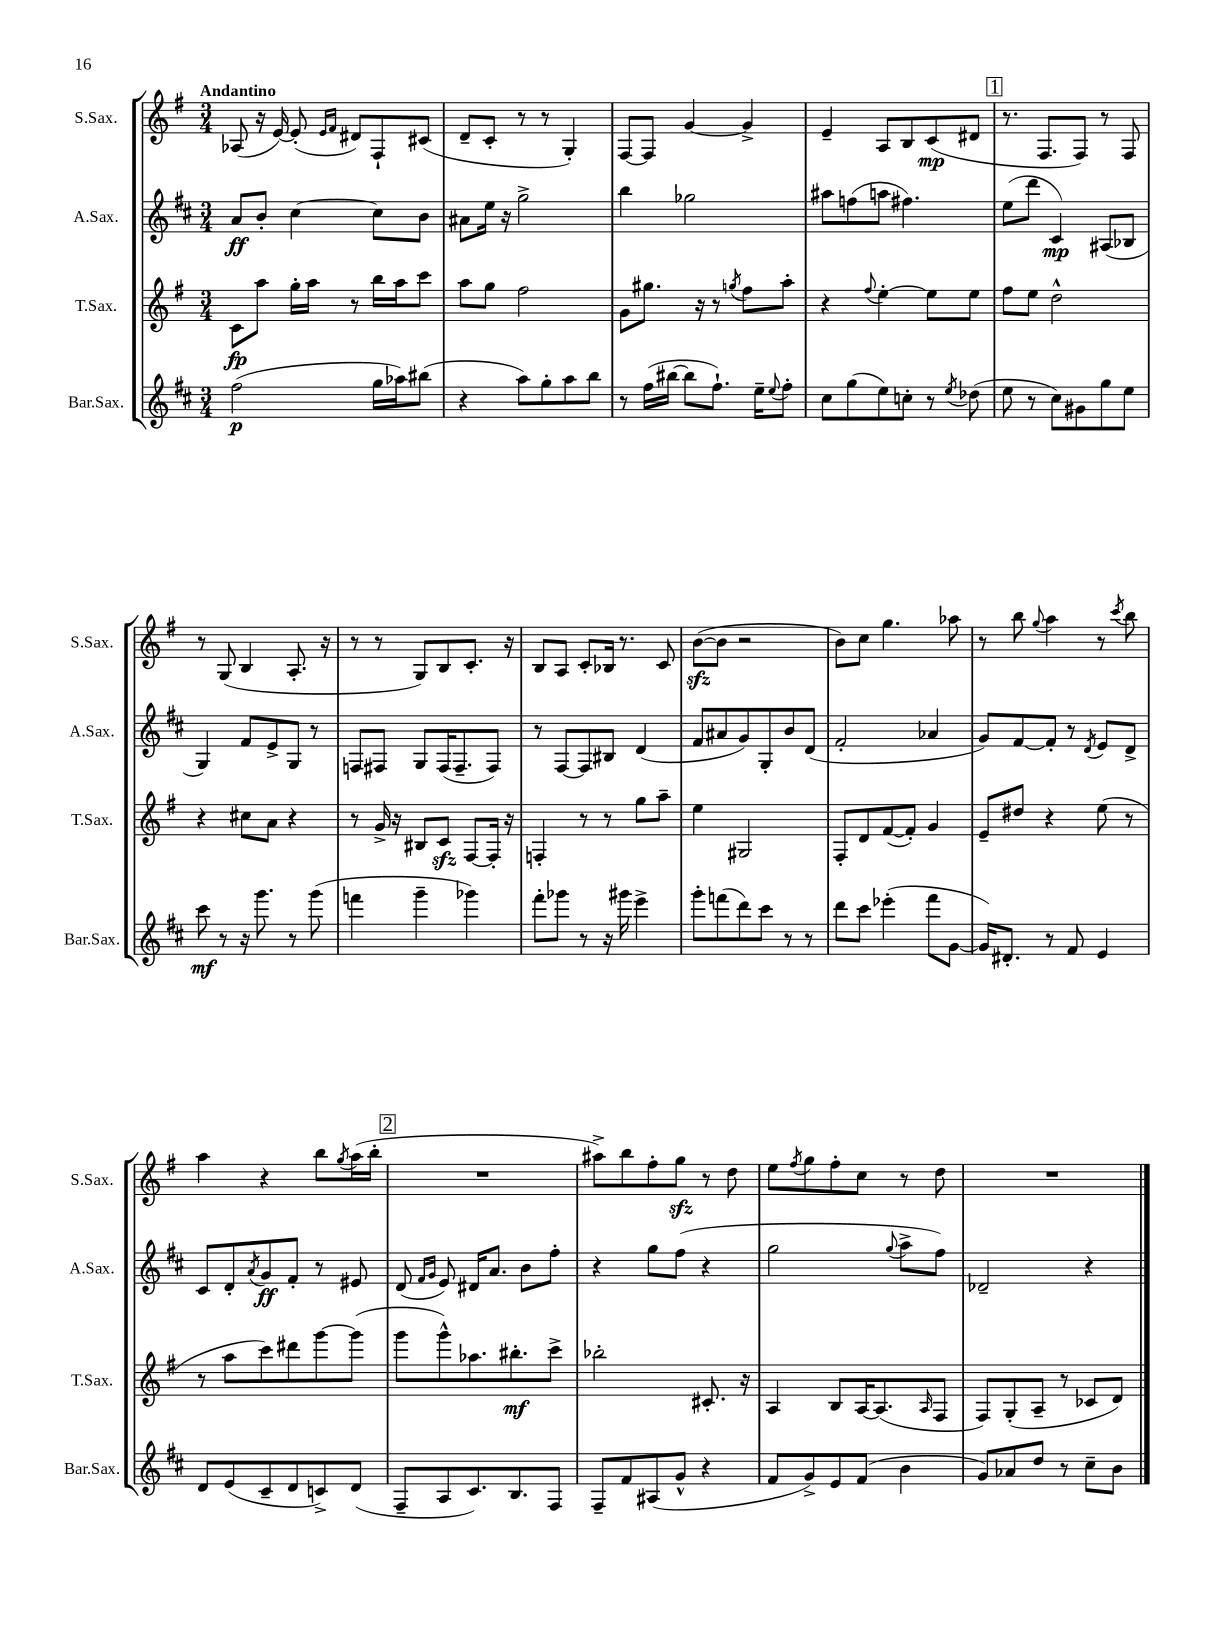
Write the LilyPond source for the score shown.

<<
\new StaffGroup <<
\new Staff = "s0" \with { instrumentName = "S.Sax." shortInstrumentName = "S.Sax." } {
    \clef treble \key g \major \numericTimeSignature \time 3/4 \tempo "Andantino"
    aes8( r16 e'16~) e'8-.( \grace { e'16 fis'16 } dis'8) fis8-! cis'8( |
    d'8-- c'8-. r8 r8 g4-.) |
    fis8~ fis8 g'4~ g'4-> |
    e'4-- a8 b8 c'8\mp( dis'8 |
    \mark \markup { \box "1" } r8. fis8. fis8) r8 fis8 |
    r8 g8( b4 a8.-. r16 |
    r8 r8 g8) b8 c'8.-. r16 |
    b8 a8 c'8-. bes16 r8. c'8 |
    b'8~\sfz( b'8 r2 |
    b'8) c''8 g''4. aes''8 |
    r8 b''8 \appoggiatura { g''8 } a''4 r8 \acciaccatura { c'''8 } b''8 |
    a''4 r4 b''8 \acciaccatura { g''8 } a''16( b''16-. |
    \mark \markup { \box "2" } R2. |
    ais''8->) b''8 fis''8-. g''8\sfz r8 d''8 |
    e''8 \acciaccatura { fis''8 } g''8 fis''8-. c''8 r8 d''8 |
    R2. \bar "|." |
}
\new Staff = "s1" \with { instrumentName = "A.Sax." shortInstrumentName = "A.Sax." } {
    \clef treble \key d \major \numericTimeSignature \time 3/4
    a'8\ff b'8-. cis''4~ cis''8 b'8 |
    ais'8 e''16 r16 g''2-> |
    b''4 ges''2 |
    ais''8 f''8( a''8 fis''4.) |
    \mark \markup { \box "1" } e''8( d'''8 cis'4\mp) ais8( bes8 |
    g4) fis'8 e'8-> g8 r8 |
    f8 fis8 g8 fis16( fis8.-- fis8) |
    r8 fis8~ fis8 bis8 d'4( |
    fis'8 ais'8 g'8) g8-. b'8 d'8( |
    fis'2-. aes'4 |
    g'8) fis'8~ fis'8-. r8 \acciaccatura { d'8 } e'8 d'8-> |
    cis'8 d'8-. \acciaccatura { a'8 } g'8\ff fis'8-. r8 eis'8 |
    \mark \markup { \box "2" } d'8( \grace { fis'16 g'16 } e'8) dis'16 a'8. b'8 fis''8-. |
    r4 g''8 fis''8( r4 |
    g''2 \appoggiatura { g''8 } a''8-> fis''8) |
    des'2-- r4 \bar "|." |
}
\new Staff = "s2" \with { instrumentName = "T.Sax." shortInstrumentName = "T.Sax." } {
    \clef treble \key g \major \numericTimeSignature \time 3/4
    c'8\fp a''8 g''16-. a''16 r8 b''16 a''16 c'''8 |
    a''8 g''8 fis''2 |
    g'8 gis''8. r16 r8 \acciaccatura { g''8 } fis''8 a''8-. |
    r4 \appoggiatura { fis''8 } e''4~-. e''8 e''8 |
    \mark \markup { \box "1" } fis''8 e''8 d''2-^ |
    r4 cis''8 a'8 r4 |
    r8 g'16-> r16 bis8 c'8\sfz fis8~ fis16-. r16 |
    f4-. r8 r8 g''8 a''8-- |
    e''4 gis2 |
    fis8-. d'8 fis'8~( fis'8-.) g'4 |
    e'8-- dis''8 r4 e''8( r8 |
    r8 a''8 c'''8) dis'''8 g'''8~ g'''8( |
    \mark \markup { \box "2" } g'''8 g'''8-^) aes''8. bis''8.-.\mf c'''8-> |
    bes''2-. cis'8.-. r16 |
    a4 b8 a16~ a8.( \grace { a16 } fis8 |
    fis8) g8-.( a8-- r8 ces'8 d'8) \bar "|." |
}
\new Staff = "s3" \with { instrumentName = "Bar.Sax." shortInstrumentName = "Bar.Sax." } {
    \clef treble \key d \major \numericTimeSignature \time 3/4
    fis''2\p( g''16 aes''16) bis''8( |
    r4 a''8) g''8-. a''8 b''8 |
    r8 fis''16( bis''16~ bis''8 fis''8.-!) e''16-- \appoggiatura { e''8 } fis''8-. |
    cis''8 g''8( e''8) c''8-. r8 \acciaccatura { e''8 } des''8( |
    \mark \markup { \box "1" } e''8 r8 cis''8) gis'8 g''8 e''8 |
    cis'''8\mf r8 r16 g'''8. r8 g'''8( |
    f'''4 g'''4-- ges'''4) |
    fis'''8-. ges'''8 r8 r16 gis'''16 e'''4-> |
    g'''8-. f'''8( d'''8) cis'''8 r8 r8 |
    d'''8 cis'''8 ees'''4-.( fis'''8 g'8~ |
    g'16) dis'8.-. r8 fis'8 e'4 |
    d'8 e'8( cis'8-- d'8 c'8->) d'8( |
    \mark \markup { \box "2" } fis8-- a8 cis'8.) b8. fis8 |
    fis8-- fis'8 ais8( g'8-^ r4 |
    fis'8 g'8->) e'8 fis'8( b'4 |
    g'8) aes'8 d''8 r8 cis''8-- b'8 \bar "|." |
}
>>
>>
\layout { \context { \Score \remove "Bar_number_engraver" } }
